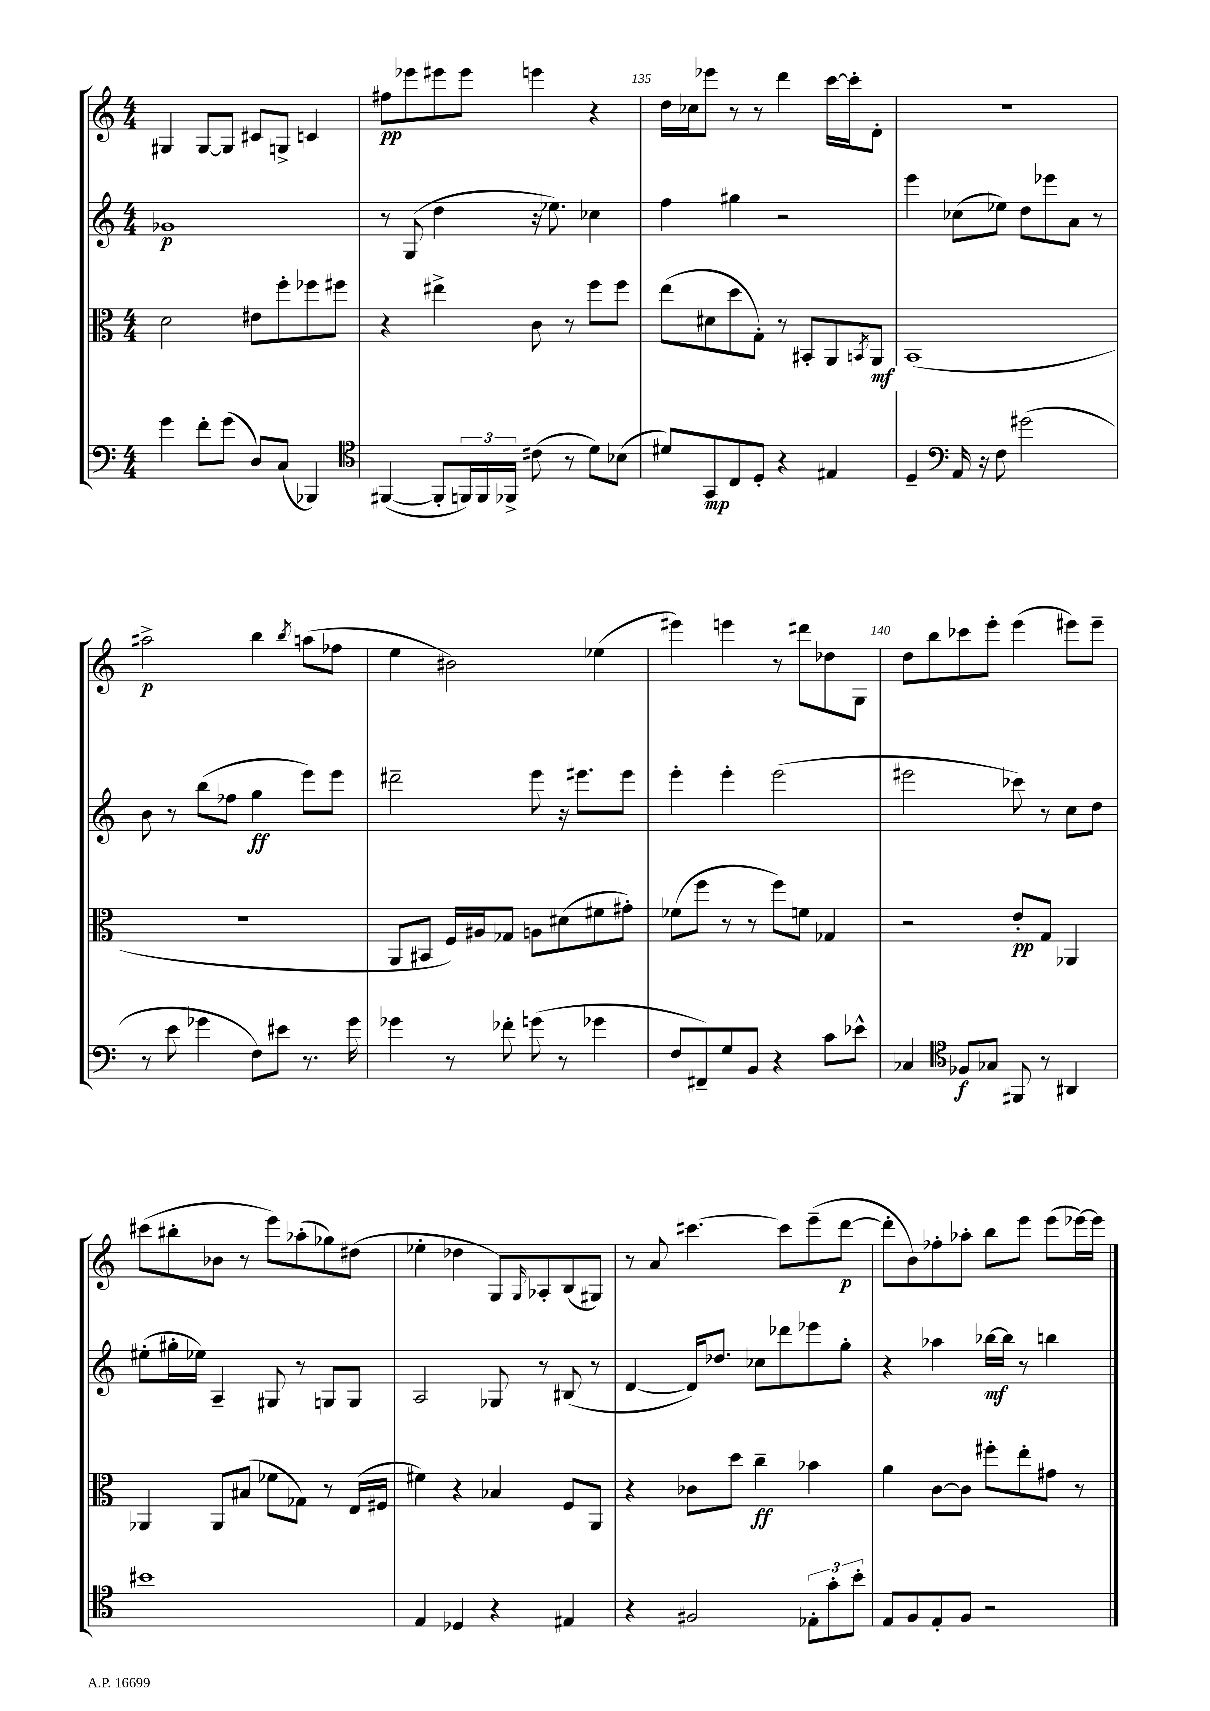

**kern	**dynam	**kern	**dynam	**kern	**dynam	**kern	**dynam
*part4	*part4	*part3	*part3	*part2	*part2	*part1	*part1
*staff4	*staff4	*staff3	*staff3	*staff2	*staff2	*staff1	*staff1
*clefF4	*	*clefC3	*	*clefG2	*	*clefG2	*
*k[]	*	*k[]	*	*k[]	*	*k[]	*
*M4/4	*	*M4/4	*	*M4/4	*	*M4/4	*
=133	=133	=133	=133	=133	=133	=133	=133
4g\	.	2d\	.	1g-X	p	4G#X/	.
8f'\L	.	.	.	.	.	[8G#/L	.
(8g\J	.	.	.	.	.	8G#/J]	.
8D/L)	.	8e#X\L	.	.	.	8c#X/L	.
(8C/J	.	8ff'\	.	.	.	8Gn^/J	.
4BBB-X/)	.	8ff-X\	.	.	.	4cn/	.
.	.	8ff#X\J	.	.	.	.	.
=134	=134	=134	=134	=134	=134	=134	=134
*clefC4	*	*	*	*	*	*	*
([4FF#X/	.	4r	.	8r	.	8ff#X\L	pp
.	.	.	.	(8G/	.	8eee-X\	.
8FF#'/L]	.	4ee#X^\	.	4dd\	.	8eee#X\	.
24FFn/L)	.	.	.	.	.	8eee#\J	.
24FF/	.	.	.	.	.	.	.
24FF-X^/JJ	.	.	.	.	.	.	.
(8c#X\	.	8c\	.	16r	.	4eeen\	.
.	.	.	.	8.ee-X\)	.	.	.
8r	.	8r	.	.	.	.	.
8d\L)	.	8ff\L	.	4cc-X\	.	4r	.
(8B-X\J	.	8ff\J	.	.	.	.	.
=135	=135	=135	=135	=135	=135	=135	=135
8d#X/L)	.	(8ee\L	.	4ff\	.	16dd\LL	.
.	.	.	.	.	.	16cc-X\J	.
8GG/	mp	8d#X\	.	.	.	8eee-X\J	.
8C/	.	8dd\	.	4gg#X\	.	8r	.
8D'/J	.	8G'\J)	.	.	.	8r	.
4r	.	8r	.	2r	.	4ddd\	.
.	.	8BB#X'/L	.	.	.	.	.
4E#X/	.	8AA/	.	.	.	[16ccc\LL	.
.	.	.	.	.	.	16ccc'\J]	.
.	.	8qBBn/	.	.	.	.	.
.	.	8AA/J	mf	.	.	8d'\J	.
=136	=136	=136	=136	=136	=136	=136	=136
4D~/	.	(1BB	.	4eee\	.	1r	.
*clefF4	*	*	*	*	*	*	*
16AA/	.	.	.	(8cc-X\L	.	.	.
16r	.	.	.	.	.	.	.
8F\	.	.	.	8ee-X\J)	.	.	.
(2g#X\	.	.	.	8dd\L	.	.	.
.	.	.	.	8eee-X\	.	.	.
.	.	.	.	8a\J	.	.	.
.	.	.	.	8r	.	.	.
!!LO:LB:g=z
=137	=137	=137	=137	=137	=137	=137	=137
8r	.	1r	.	8b\	.	2aa#X^\	p
8e\	.	.	.	8r	.	.	.
4g-X\	.	.	.	(8bb\L	.	.	.
.	.	.	.	8ff-X\J	.	.	.
8F\L)	.	.	.	4gg\	ff	4bb\	.
8e#X\J	.	.	.	.	.	.	.
.	.	.	.	.	.	8qbb/	.
8.r	.	.	.	8eee\L)	.	(8aan\L	.
.	.	.	.	8eee\J	.	8ff-X\J	.
16g-\	.	.	.	.	.	.	.
=138	=138	=138	=138	=138	=138	=138	=138
4g-X\	.	8AA/L	.	2ddd#X~\	.	4ee\	.
.	.	8BB#X/J	.	.	.	.	.
8r	.	16F/LL)	.	.	.	2b#X\)	.
.	.	16A#X/J	.	.	.	.	.
8f-X'\	.	8G-X/J	.	.	.	.	.
(8gn\	.	8An\L	.	8eee\	.	.	.
8r	.	(8d#X\	.	16r	.	.	.
.	.	.	.	8.eee#X\L	.	.	.
4g-X\	.	8f#X\	.	.	.	(4ee-X\	.
.	.	8g#X'\J)	.	8eee#\J	.	.	.
=139	=139	=139	=139	=139	=139	=139	=139
8F/L	.	(8f-X\L	.	4eee'\	.	4eee#X\)	.
8FF#X~/)	.	8ff\J	.	.	.	.	.
8G/	.	8r	.	4eee'\	.	4eeen\	.
8BB/J	.	8r	.	.	.	.	.
4r	.	8ff\L)	.	(2eee\	.	8r	.
.	.	8fn\J	.	.	.	8ddd#X\L	.
8c\L	.	4G-X/	.	.	.	8dd-X\	.
8e-X^^\J	.	.	.	.	.	8G\J	.
=140	=140	=140	=140	=140	=140	=140	=140
4C-X/	.	2r	.	2eee#X\	.	8dd\L	.
.	.	.	.	.	.	8bb\	.
*clefC4	*	*	*	*	*	*	*
8F-X/L	f	.	.	.	.	8ccc-X\	.
8G-X/J	.	.	.	.	.	8eee'\J	.
8FF#X/	.	8e'/L	pp	8ccc-X\)	.	(4eee\	.
8r	.	8G/J	.	8r	.	.	.
4AA#X/	.	4AA-X/	.	8cc\L	.	8eee#X\L)	.
.	.	.	.	8dd\J	.	8eee#~\J	.
!!LO:LB:g=z
=141	=141	=141	=141	=141	=141	=141	=141
1b#X	.	4AA-X/	.	(8ee#X'\L	.	(8ccc#X\L	.
.	.	.	.	16gg#X'\L	.	8bb#X'\	.
.	.	.	.	16ee-X\JJ)	.	.	.
.	.	8AA-/L	.	4A~/	.	8b-X\J	.
.	.	(8B#X/J	.	.	.	8r	.
.	.	8f-X\L	.	8G#X/	.	8eee\L)	.
.	.	8G-X\J)	.	8r	.	(8aa-X'\	.
.	.	8r	.	8Gn/L	.	8gg-X\)	.
.	.	(16E/LL	.	8G/J	.	(8dd#X\J	.
.	.	16F#X/JJ	.	.	.	.	.
=142	=142	=142	=142	=142	=142	=142	=142
4E/	.	4f#X\)	.	2A/	.	4ee-X'\	.
4D-X/	.	4r	.	.	.	4dd-X\	.
4r	.	4B-X/	.	8G-X/	.	8G/L)	.
.	.	.	.	.	.	16qqG/	.
.	.	.	.	8r	.	8A-X'/	.
4E#X/	.	8F/L	.	(8B#X/	.	(8B/	.
.	.	8AA/J	.	8r	.	8G#X/J)	.
=143	=143	=143	=143	=143	=143	=143	=143
4r	.	4r	.	[4d/	.	8r	.
.	.	.	.	.	.	8a/	.
2F#X/	.	8c-X\L	.	16d/KL])	.	[4.ccc#X\	.
.	.	.	.	8.dd-X/J	.	.	.
.	.	8dd\J	.	.	.	.	.
.	.	4cc~\	ff	8cc-X\L	.	.	.
.	.	.	.	8ddd-X\	.	8ccc#\L]	.
12E-X'\L	.	4b-X\	.	8eee-X\	.	(8eee~\	.
12g'\	.	.	.	.	.	.	.
.	.	.	.	8gg'\J	.	[8ddd\J	p
12b'\J	.	.	.	.	.	.	.
=144	=144	=144	=144	=144	=144	=144	=144
8E/L	.	4a\	.	4r	.	8ddd'\L]	.
8F/	.	.	.	.	.	8b\)	.
8E'/	.	[8c\L	.	4aa-X\	.	8ff-X'\	.
8F/J	.	8c\J]	.	.	.	8aa-X'\J	.
2r	.	8ff#X'\L	.	[16bb-X\LL	mf	8bb\L	.
.	.	.	.	16bb-\JJ]	.	.	.
.	.	8ee'\	.	8r	.	8eee\J	.
.	.	8g#X\J	.	4bbn\	.	(8eee\L	.
.	.	8r	.	.	.	[16eee-X\L)	.
.	.	.	.	.	.	16eee-\JJ]	.
==	==	==	==	==	==	==	==
*-	*-	*-	*-	*-	*-	*-	*-
